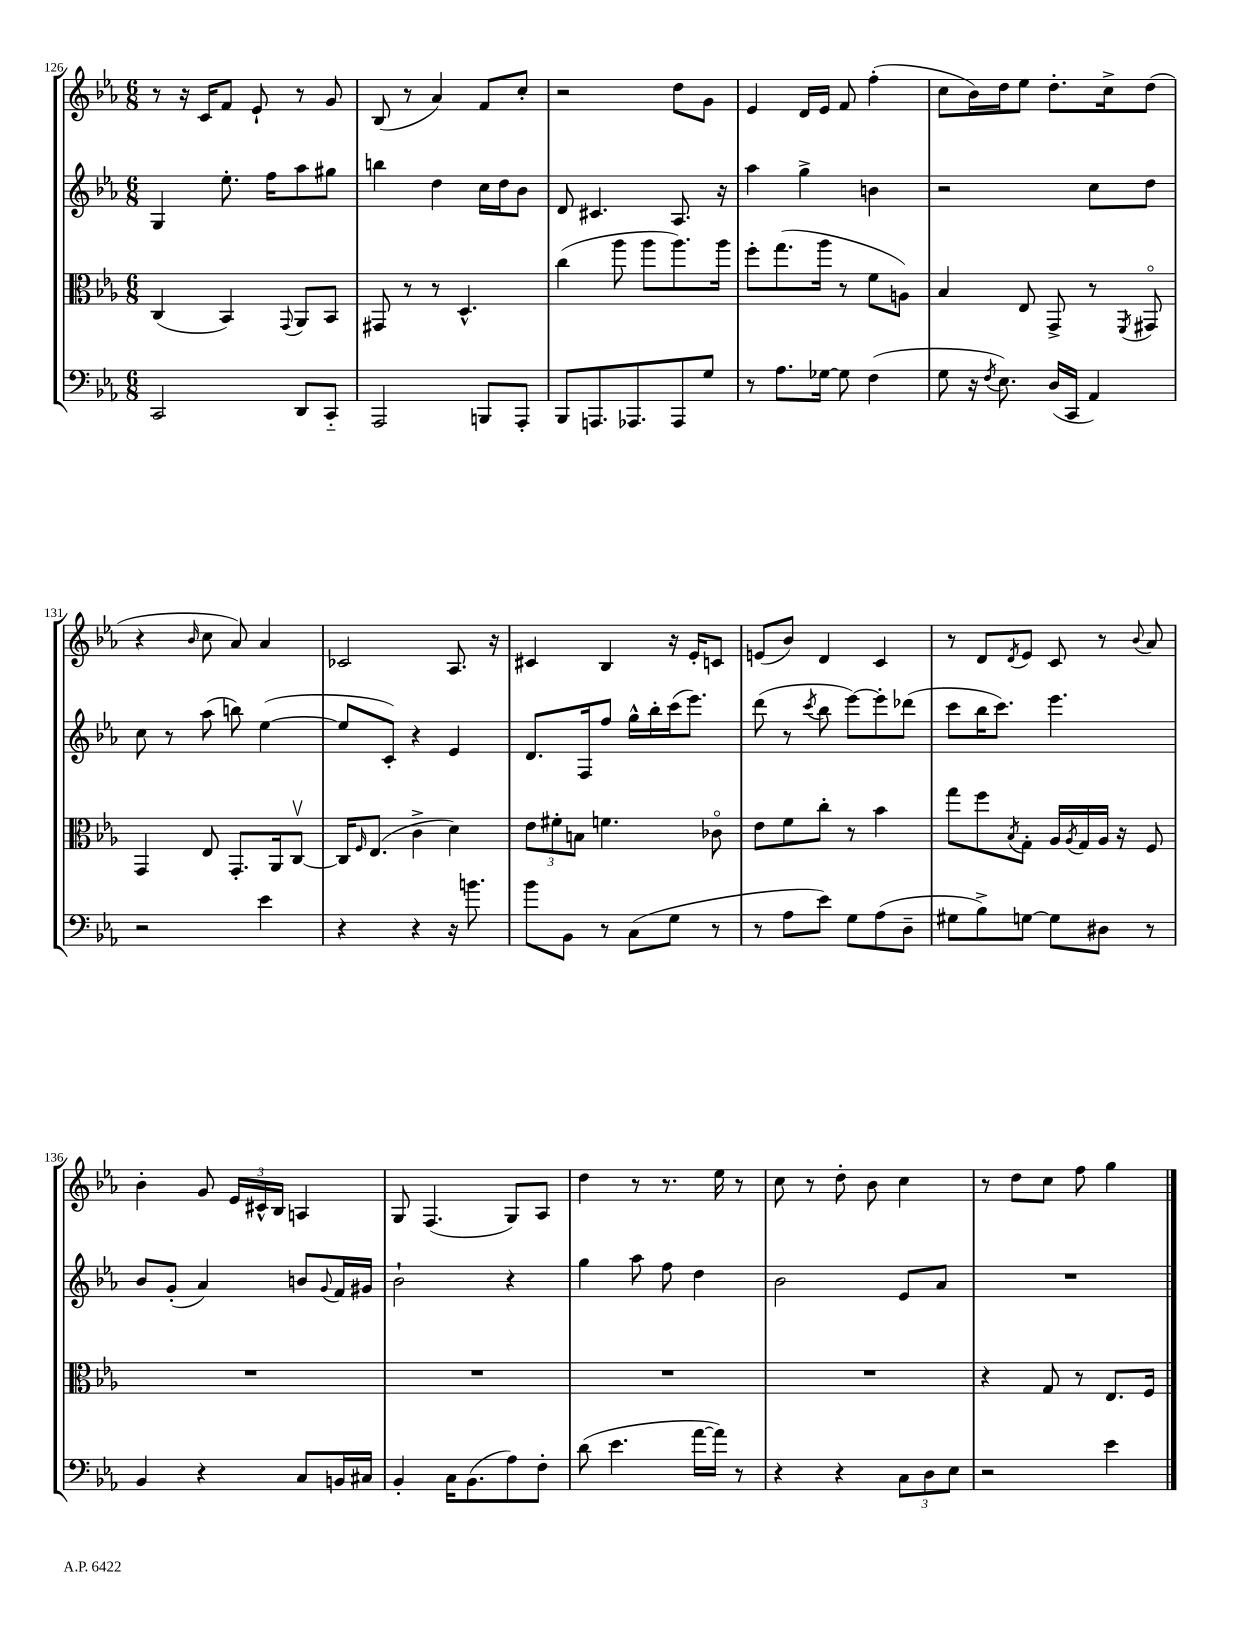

**kern	**kern	**kern	**kern
*staff4	*staff3	*staff2	*staff1
*clefF4	*clefC3	*clefG2	*clefG2
*k[b-e-a-]	*k[b-e-a-]	*k[b-e-a-]	*k[b-e-a-]
*M6/8	*M6/8	*M6/8	*M6/8
2CC/	(4C/	4G/	8r
.	.	.	16r
.	.	.	16c/LK
.	4BB-/)	8.ee-'\	8f/J
.	.	.	8e-`/
.	.	16ff\LK	.
.	8qqGG/	.	.
8DD/L	8AA-/L	8aa-\	8r
8CC'~/J	8BB-/J	8gg#\J	8g/
=	=	=	=
2AAA-/	8GG#/	4bb\	(8B-/
.	8r	.	8r
.	8r	4dd\	4a-/)
.	4.D^^/	.	.
8BBB/L	.	16cc\LL	8f/L
.	.	16dd\J	.
8AAA-'/J	.	8b-\J	8cc'/J
=	=	=	=
8BBB-/L	(4cc\	8d/	2r
8.AAA/	.	4.c#/	.
.	8aa-\	.	.
8.AAA-/	.	.	.
.	8aa-\L	.	.
8AAA-/	8.aa-\)	8.A-/	8dd\L
8G/J	.	.	8g\J
.	16aa-\Jk	16r	.
=	=	=	=
8r	8ff'\L	4aa-\	4e-/
8.A-\L	(8.gg\	.	.
.	.	4gg^\	16d/LL
[16G-\Jk	16aa-\Jk	.	16e-/JJ
8G-\]	8r	.	8f/
(4F\	8f\L	4b\	(4ff'\
.	8A\J)	.	.
=	=	=	=
8G\	4B-/	2r	8cc\L
16r	.	.	16b-\L)
8qF/	.	.	.
8.E-\)	.	.	16dd\J
.	8E-/	.	8ee-\J
(16D/LL	8GG^/	.	8.dd'\L
16CC/JJ	.	.	.
4AA-/)	8r	8cc\L	.
.	.	.	16cc^\k
.	8qFF/	.	.
.	8GG#o/	8dd\J	(8dd\J
=	=	=	=
2r	4GG/	8cc\	4r
.	.	8r	.
.	.	.	16qqb-/
.	8E-/	(8aa-\	8cc\
.	8.GG'/L	8bb\)	8a-/)
4e-\	.	([4ee-\	4a-/
.	16AA-/k	.	.
.	[8Cv/J	.	.
=	=	=	=
4r	16C/]LK	8ee-/]L	2c-/
.	16qqF/	.	.
.	(8.E-/J	.	.
.	.	8c'/J)	.
4r	4c^\	4r	.
16r	4d\)	4e-/	8.A-/
8.b\	.	.	.
.	.	.	16r
=	=	=	=
8b-\L	12e-\L	8.d/L	4c#/
.	12f#'\	.	.
8BB-\J	.	.	.
.	12B\J	.	.
.	.	16F/k	.
8r	4.f\	8ff/J	4B-/
(8C\L	.	16gg^^\LL	.
.	.	16bb-'\	.
8G\J	.	(16ccc\J	16r
.	.	8.eee-\J)	16e-'/LK
8r	8c-o\	.	8c/J
=	=	=	=
8r	8e-\L	(8ddd\	(8e/L
8A-\L	8f\	8r	8b-/J)
.	.	8qccc/	.
8e-\J)	8cc'\J	8bb-\	4d/
8G\L	8r	[8eee-\L)	.
(8A-\	4b-\	8eee-'\]	4c/
8D~\J	.	(8ddd-\J	.
=	=	=	=
8G#\L	8gg\L	8ccc\L	8r
8B-^\)	8ff\	16bb-\K	8d/L
.	.	8.ccc\J)	.
.	8qB-/	.	8qd/
[8G\J	8G'\J	.	8e-/J
8G\]L	16A-/LL	4.eee-\	8c/
.	8qA-/	.	.
.	16G/	.	.
8D#\J	16A-/JJ	.	8r
.	16r	.	.
.	.	.	8qqb-/
8r	8F/	.	8a-/
=	=	=	=
4BB-/	2.r	8b-/L	4b-'\
.	.	(8g'/J	.
4r	.	4a-/)	8g/
.	.	.	24e-/LL
.	.	.	24c#^^/
.	.	.	24B-/JJ
8C/L	.	8b/L	4A/
.	.	8qqg/	.
16BB/L	.	16f/L	.
16C#/JJ	.	16g#/JJ	.
=	=	=	=
4BB-'/	2.r	2b-`\	8G/
.	.	.	(4.F/
16C\LK	.	.	.
(8.BB-\	.	.	.
8A-\)	.	4r	8G/L)
8F'\J	.	.	8A-/J
=	=	=	=
(8d\	2.r	4gg\	4dd\
4.e-\	.	.	.
.	.	8aa-\	8r
.	.	8ff\	8.r
[16a-\LL	.	4dd\	.
16a-\]JJ)	.	.	16ee-\
8r	.	.	8r
=	=	=	=
4r	2.r	2b-\	8cc\
.	.	.	8r
4r	.	.	8dd'\
.	.	.	8b-\
12C\L	.	8e-/L	4cc\
12D\	.	.	.
.	.	8a-/J	.
12E-\J	.	.	.
=	=	=	=
2r	4r	2.r	8r
.	.	.	8dd\L
.	8G/	.	8cc\J
.	8r	.	8ff\
4e-\	8.E-/L	.	4gg\
.	16F/Jk	.	.
==	==	==	==
*-	*-	*-	*-
